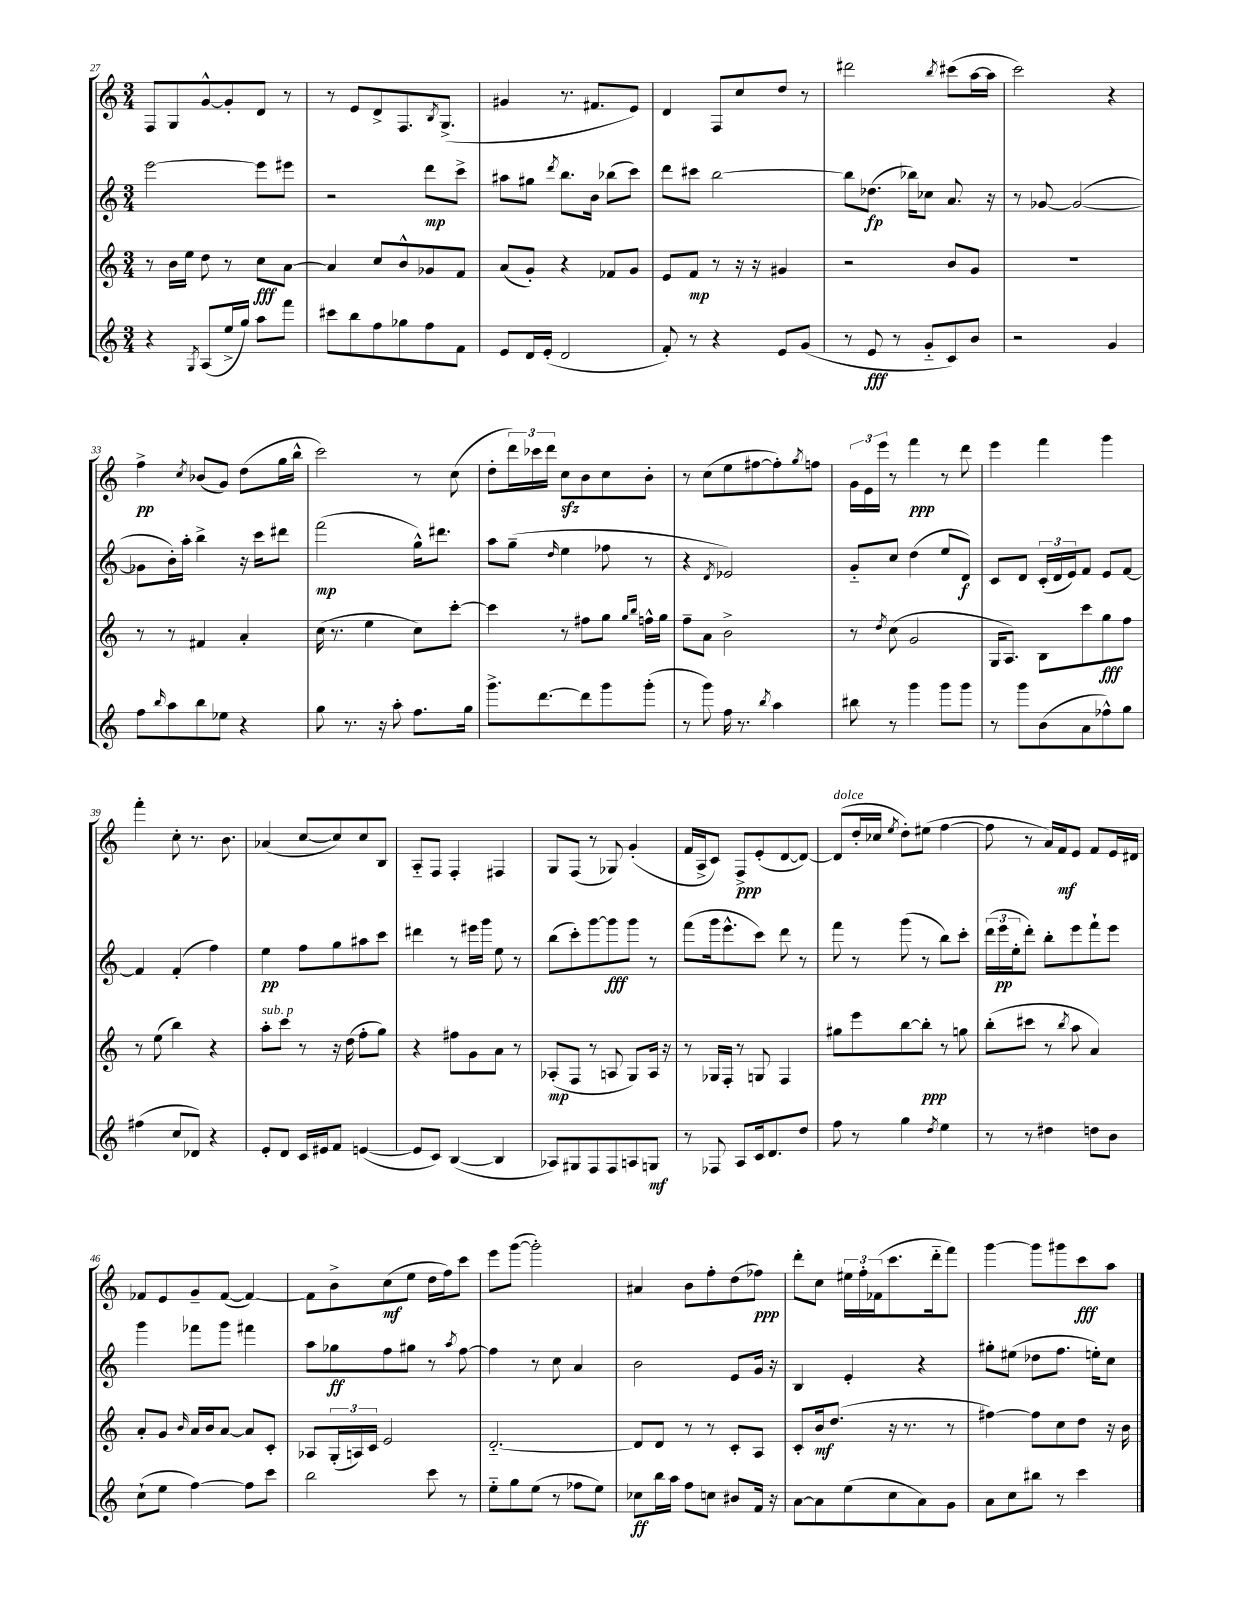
<<
\new StaffGroup <<
\new Staff = "s0" {
    \clef treble \key c \major \numericTimeSignature \time 3/4
    f8 g8 g'8~-^ g'8-. d'8 r8 |
    r8 e'8 d'8-> f8. \acciaccatura { b8 } g8.->( |
    gis'4 r8. fis'8. e'8) |
    d'4 f8 c''8 d''8 r8 |
    dis'''2 \acciaccatura { b''8 } cis'''8( a''16~ a''16 |
    c'''2) r4 |
    f''4->\pp \acciaccatura { c''8 } bes'8( g'8) d''8( g''16 b''16-^ |
    c'''2) r8 c''8( |
    d''8-. \tuplet 3/2 { d'''16) ces'''16 d'''16 } c''8\sfz b'8 c''8 b'8-. |
    r8 c''8( e''8 fis''8~ fis''8-.) \acciaccatura { g''8 } f''8 |
    \tuplet 3/2 { g'16 e'16 e'''16 } r8 f'''4\ppp r8 d'''8 |
    e'''4 f'''4 g'''4 |
    f'''4-. c''8-. r8. b'8. |
    aes'4( c''8~ c''8) c''8 b8 |
    a8-_ f8 f4-. fis4 |
    g8 f8( r8 ges8) g'4-.( |
    f'16 a16-> c'8) f8->\ppp e'8-.( d'8~ d'8~) |
    d'8^\markup { \italic "dolce" }( d''16-. ces''16 \acciaccatura { e''8 } d''8-.) eis''8( f''4~ |
    f''8 r8 a'16) f'16\mf e'8 f'8 e'16 dis'16 |
    fes'8 e'8 g'8-- fes'8~( fes'4~) |
    fes'8 b'8-> c''8\mf( e''8 d''16 f''16) c'''8 |
    e'''8 g'''8~( g'''2-.) |
    ais'4 b'8 f''8-. d''8( fes''8\ppp) |
    d'''8-. c''8 \tuplet 3/2 { eis''16 f''16-. fes'16( } c'''8. d'''16-_ f'''8) |
    g'''4~ g'''8 gis'''8 c'''8\fff a''8 \bar "|." |
}
\new Staff = "s1" {
    \clef treble \key c \major \numericTimeSignature \time 3/4
    e'''2~ e'''8 eis'''8 |
    r2 d'''8\mp c'''8-> |
    ais''8 gis''8 \acciaccatura { d'''8 } b''8. b'16 bes''8( c'''8) |
    d'''8 cis'''8 b''2~ |
    b''8 des''8.\fp( bes''16) ces''8 a'8. r16 |
    r8 ges'8~ ges'2~( |
    ges'8 b'16-.) a''16-. b''4-> r16 c'''16 dis'''8 |
    f'''2\mp( g''16-^) dis'''8. |
    a''8 g''8--( \grace { d''16 } e''4 fes''8 r8 |
    r4 \acciaccatura { d'8 } ees'2) |
    g'8-_ c''8 d''4( e''8 d'8\f) |
    c'8 d'8 \tuplet 3/2 { c'16-.( d'16 e'16) } f'8 e'8 f'8~ |
    f'4 f'4-.( f''4) |
    e''4\pp f''8 g''8 ais''8 c'''8 |
    dis'''4 r8 eis'''16 g'''16 e''8 r8 |
    b''8( c'''8-.) g'''8~ g'''8\fff g'''8 r8 |
    f'''8( g'''16 e'''8.-^ c'''8) d'''8 r8 |
    f'''8 r8 g'''8( r8 b''8) c'''8-. |
    \tuplet 3/2 { d'''16( e'''16\pp e''16-. } d'''8-.) b''8-. e'''8 f'''8-! e'''8 |
    g'''4 fes'''8 g'''8 fis'''4 |
    a''8 ges''8\ff f''8 gis''8 r8 \acciaccatura { a''8 } f''8~ |
    f''4 r8 c''8 a'4 |
    b'2 e'8 g'16 r16 |
    b4 e'4-. r4 |
    gis''8-. eis''8( des''8 f''8. e''16-.) c''8 \bar "|." |
}
\new Staff = "s2" {
    \clef treble \key c \major \numericTimeSignature \time 3/4
    r8 b'16 e''16 d''8 r8 c''8\fff a'8~ |
    a'4 c''8 b'8-^ ges'8 f'8 |
    a'8( g'8-.) r4 fes'8 g'8 |
    e'8 f'8\mp r8 r16 r16 gis'4 |
    r2 b'8 g'8 |
    R2. |
    r8 r8 fis'4 a'4-. |
    c''16( r8. e''4 c''8) c'''8~-. |
    c'''4 r8 fis''8 g''8 \grace { g''16 b''16 } f''16-^ g''16 |
    f''8-- a'8 b'2-> |
    r8 \acciaccatura { d''8 } c''8( g'2 |
    g16 a8.) b8 c'''8 g''8\fff f''8 |
    r8 e''8( b''4) r4 |
    a''8-.^\markup { \italic "sub. p" } c'''8 r8 r16 d''16( f''8-. g''8) |
    r4 fis''8 g'8 a'8 r8 |
    aes8-.\mp( f8 r8 a8 g8) a16 r16 |
    r8 ges16 f16-. r8 g8 f4 |
    gis''8 e'''8 b''8~ b''8-.\ppp r8 g''8 |
    b''8-.( cis'''8 r8 \acciaccatura { b''8 } a''8 a'4) |
    a'8-. g'8 \grace { b'16 } a'16 b'16 a'8~ a'8 c'8-. |
    aes8 \tuplet 3/2 { g16-.( a16) c'16 } e'2 |
    d'2.~-_ |
    d'8 d'8 r8 r8 c'8-. a8 |
    c'8-. b'16\mf d''8.( r16 r8. r8 |
    fis''4~) fis''8 c''8 d''8 r16 b'16 \bar "|." |
}
\new Staff = "s3" {
    \clef treble \key c \major \numericTimeSignature \time 3/4
    r4 \acciaccatura { g8 } a8( e''16-> g''16) a''8 f'''8 |
    cis'''8 b''8 f''8 ges''8 f''8 f'8 |
    e'8 d'16 e'16-.( d'2 |
    f'8-.) r8 r4 e'8 g'8( |
    r8 e'8\fff r8 g'8-_ c'8) b'8 |
    r2 g'4 |
    f''8 \grace { b''16 } a''8 b''8 ees''8 r4 |
    g''8 r8. r16 a''8-. f''8. g''16 |
    g'''8.-> d'''8.~ d'''8 g'''8 g'''8-.( |
    r8 g'''8) f''16 r8. \acciaccatura { b''8 } a''4 |
    bis''8 r8 g'''4 g'''8 g'''8 |
    r8 g'''8 b'8( a'8 fes''8-^) g''8 |
    fis''4( c''8 des'8) r4 |
    e'8-. d'8 c'16 eis'16 f'8 e'4~( |
    e'8 c'8) b4~( b4 |
    aes8) gis8 f8 f8 a8 g8\mf |
    r8 fes8 a8 c'16 d'8. d''8 |
    f''8 r8 g''4 \acciaccatura { d''8 } e''4 |
    r8 r8 dis''4 d''8 b'8 |
    c''8-!( e''8 f''4~) f''8 c'''8 |
    b''2 c'''8 r8 |
    e''8-_ g''8 e''8( r8 fes''8 e''8) |
    ces''8\ff b''16 a''16 f''8 c''8 bis'8 f'16 r16 |
    a'8~ a'8 e''8( c''8 a'8) g'8 |
    a'8 c''8 bis''8 r8 c'''4 \bar "|." |
}
>>
>>
\layout { \context { \Score currentBarNumber = #27 } }
